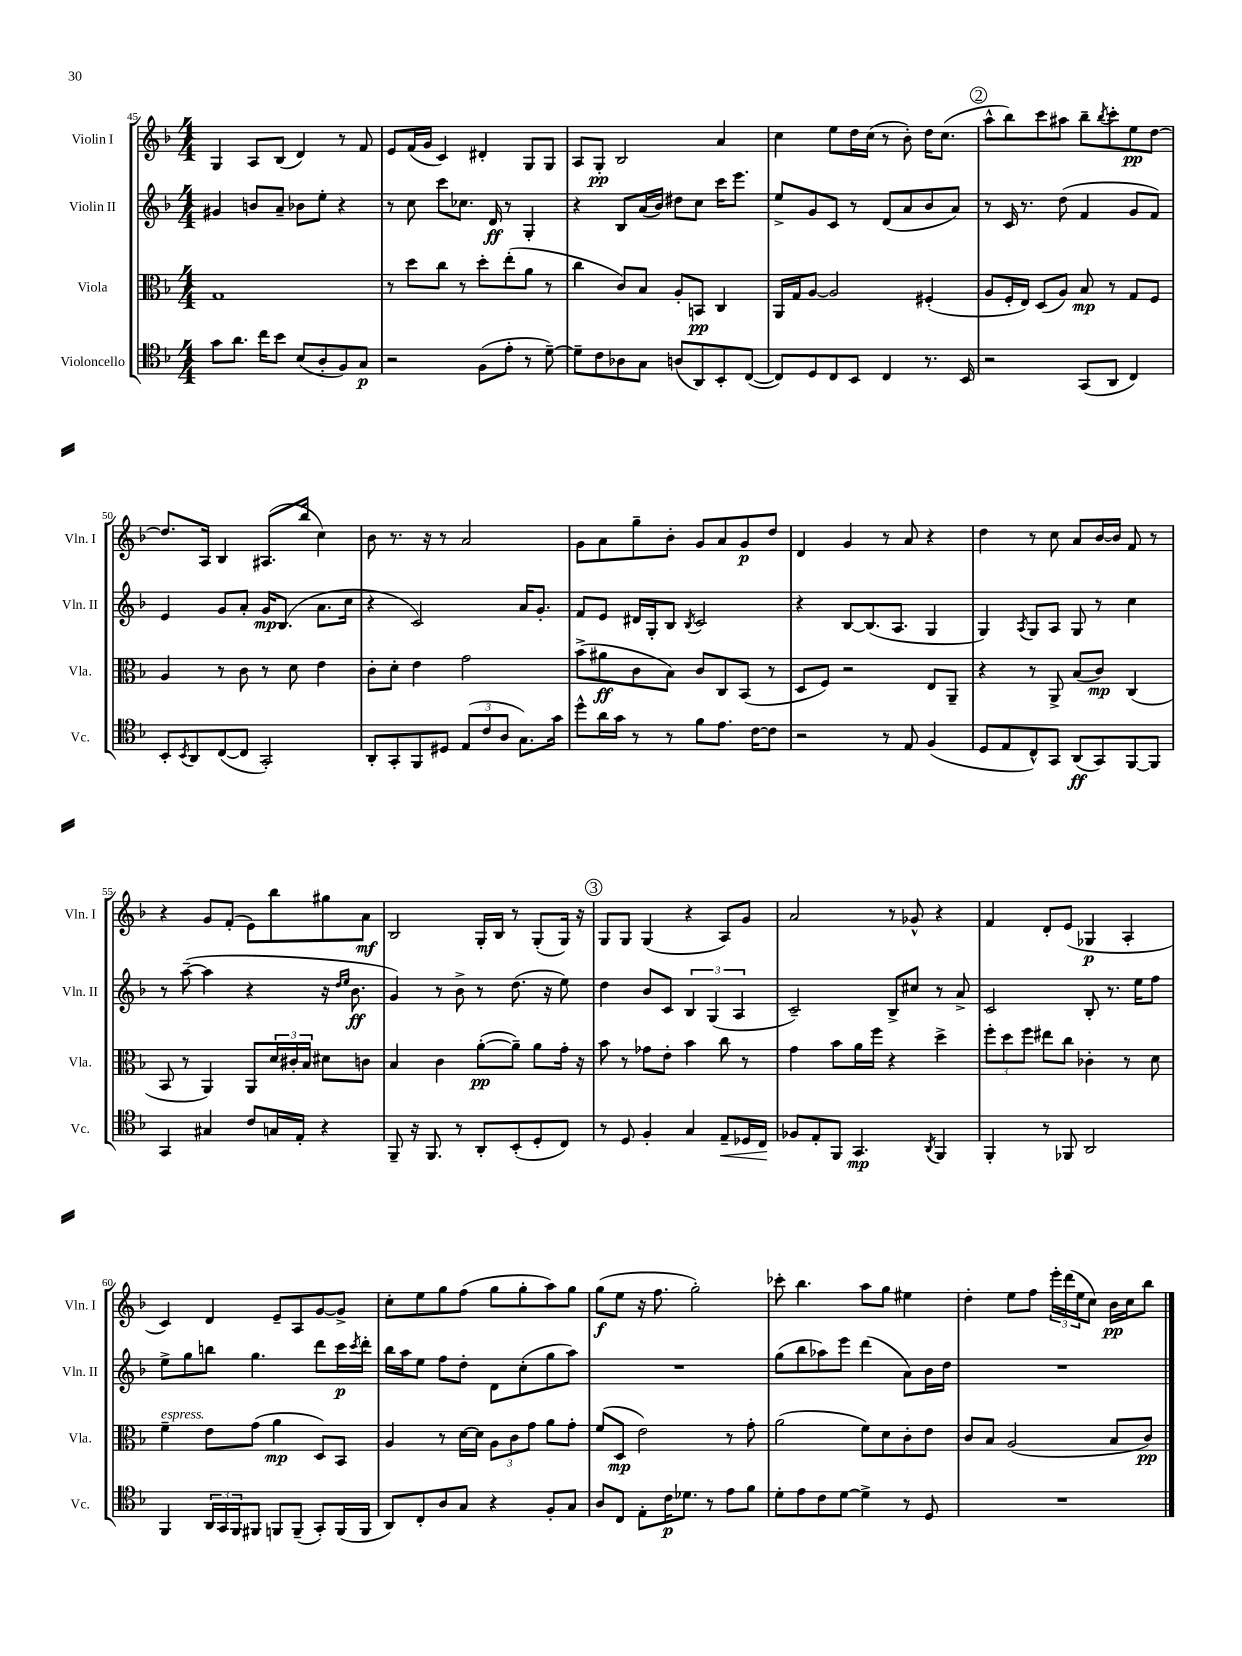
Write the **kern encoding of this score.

**kern	**kern	**kern	**kern
*staff4	*staff3	*staff2	*staff1
*clefC4	*clefC3	*clefG2	*clefG2
*k[b-]	*k[b-]	*k[b-]	*k[b-]
*M4/4	*M4/4	*M4/4	*M4/4
8g	1G	4g#	4G
8.a	.	.	.
.	.	8b	8A
16cc	.	.	.
8b-	.	8a~	(8B-
(8B-	.	8b-	4d)
8A'	.	8ee'	.
8F)	.	4r	8r
8G	.	.	8f
=	=	=	=
2r	8r	8r	8e
.	8dd	8cc	(16f
.	.	.	16g
.	8cc	8ccc	4c)
.	8r	8.cc-	.
(8F	8dd'	.	4d#'
.	.	16d	.
8e'	(8ee'	8r	.
8r	8a	4G'	8G
[8d~)	8r	.	8G
=	=	=	=
8d~]	4cc	4r	8A
8c	.	.	8G'
8A-	8c)	8B-	2B-
8G	8B-	(16a	.
.	.	16b-)	.
(8A	8A'	8dd#	.
8AA)	8BB	8cc	.
8BB-'	4C	16ccc	4a
.	.	8.eee	.
([8C	.	.	.
=	=	=	=
8C])	16AA	8ee^	4cc
.	16G	.	.
8D	[8A	8g	.
8C	2A]	8c	8ee
8BB-	.	8r	16dd
.	.	.	(16cc
4C	.	(8d	8r
.	.	8a	8b-')
8.r	(4F#'	8b-	16dd
.	.	.	(8.cc
.	.	8a)	.
16BB-	.	.	.
=	=	=	=
2r	8A	8r	8aa^^
.	16F'	16c	8bb-)
.	16E)	8.r	.
.	(8D	.	8ccc
.	8A)	(8dd	8aa#
(8GG	8B-	4f	8bb-~
.	.	.	8qbb-
8AA	8r	.	8ccc'
4C)	8G	8g	8ee
.	8F	8f)	[8dd
=	=	=	=
8BB-'	4A	4e	8.dd]
8qBB-	.	.	.
8AA	.	.	.
.	.	.	16A
([8C	8r	8g	4B-
8C]	8c	8a'	.
2GG')	8r	16g	(8.A#
.	.	(8.B-	.
.	8d	.	.
.	.	.	16bb-
.	4e	8.a	4cc)
.	.	16cc	.
=	=	=	=
8AA'	8c'	4r	8b-
8GG'	8d'	.	8.r
8FF	4e	2c)	.
.	.	.	16r
8D#	.	.	8r
(12E	2g	.	2a
12c	.	.	.
12A	.	.	.
8.G)	.	16a	.
.	.	8.g'	.
16g	.	.	.
=	=	=	=
8dd^^	(8b-^	8f	8g
16a	8a#	8e	8a
16g	.	.	.
8r	8c	16d#	8gg~
.	.	16G'	.
8r	8B-)	8B-	8b-'
.	.	8qB-	.
8f	8c	2c	8g
8.e	8C	.	8a
.	(8BB-	.	8g
[16c	.	.	.
8c]	8r	.	8dd
=	=	=	=
2r	8D	4r	4d
.	8F)	.	.
.	2r	[8B-	4g
.	.	(8.B-]	.
8r	.	.	8r
.	.	8.A	.
8E	.	.	8a
(4F	8E	4G	4r
.	8AA~	.	.
=	=	=	=
8D	4r	4G)	4dd
8E	.	.	.
.	.	8qA	.
8C^^)	8r	8G	8r
8GG	8AA^	8A	8cc
(8AA	(8B-	8G	8a
8GG)	8c)	8r	[16b-
.	.	.	16b-]
[8FF	(4C	4cc	8f
8FF]	.	.	8r
=	=	=	=
4GG	8BB-	8r	4r
.	8r	([8aa~	.
4G#	4AA)	4aa]	8g
.	.	.	(8f'
8c	8AA	4r	8e)
16G	24d	.	8bb-
.	24c#'	.	.
16E'	.	.	.
.	24B-	.	.
4r	8d#	16r	8gg#
.	.	16qqdd	.
.	.	16qqee	.
.	.	8.b-	.
.	8c	.	8a
=	=	=	=
8FF~	4B-	4g)	2B-
16r	.	.	.
8.FF	.	.	.
.	4c	8r	.
8r	.	8b-^	.
8AA'	([8a'	8r	16G'
.	.	.	16B-
(8BB-'	8a~])	(8.dd	8r
8D'	8a	.	(8G'
.	.	16r	.
8C)	16g'	8ee)	16G)
.	16r	.	16r
=	=	=	=
8r	8b-	4dd	8G
8D	8r	.	8G
4F'	8g-	8b-	(4G
.	8e'	8c	.
4G	4b-	6B-	4r
.	.	(6G	.
8E~	8cc	.	8A)
.	.	6A	.
16D-	8r	.	8g
16C	.	.	.
=	=	=	=
8F-	4g	2c~)	2a
8E'	.	.	.
8FF	8b-	.	.
4.GG	16a	.	.
.	16ff	.	.
.	4r	8B-^	8r
.	.	8cc#	8g-^^
8qAA	.	.	.
4FF	4dd^	8r	4r
.	.	8a^	.
=	=	=	=
4FF'	12ff'	2c	4f
.	12dd	.	.
.	12ff	.	.
8r	8ee#	.	8d'
8FF-	8cc	.	(8e
2AA	4c-'	8B-'	4G-
.	.	8.r	.
.	8r	.	4A'
.	.	16ee	.
.	8d	8ff	.
=	=	=	=
4FF	4f~	8ee^	4c)
.	.	8gg	.
24AA	8e	8bb	4d
24GG	.	.	.
24FF	.	.	.
8FF#	(8g	4.gg	.
8FF	4a	.	8e~
(8FF~	.	.	8A
8GG')	8D)	8ddd	[8g
(16FF	8BB-	16ccc	8g^]
.	.	8qccc	.
16FF	.	16ddd'	.
=	=	=	=
8AA)	4A	16bb-	8cc'
.	.	16aa	.
8C'	.	8ee	8ee
8A	8r	8ff	8gg
8G	[16d	8dd'	(8ff
.	16d]	.	.
4r	12A	8d	8gg
.	12c	.	.
.	.	(8cc'	8gg'
.	12g	.	.
8F'	8a	8gg	8aa)
8G	8g'	8aa)	8gg
=	=	=	=
8A	(8f	1r	(8gg
8C	8D	.	8ee
8E'	2e)	.	16r
.	.	.	8.ff
16c	.	.	.
8.d-	.	.	.
.	.	.	2gg')
8r	.	.	.
8e	8r	.	.
8f	8g'	.	.
=	=	=	=
8d'	(2a	(8gg	8ccc-'
8e	.	8bb-	4.bb-
8c	.	8aa-)	.
[8d	.	8eee	.
4d^]	8f)	(4ddd	8aa
.	8d	.	8gg
8r	8c'	8a)	4ee#
8D	8e	16b-	.
.	.	16dd	.
=	=	=	=
1r	8c	1r	4dd'
.	8B-	.	.
.	(2A	.	8ee
.	.	.	8ff
.	.	.	24eee'
.	.	.	(24ddd
.	.	.	24ee
.	.	.	8cc)
.	8B-	.	16b-
.	.	.	16cc
.	8c)	.	8bb-
==	==	==	==
*-	*-	*-	*-
